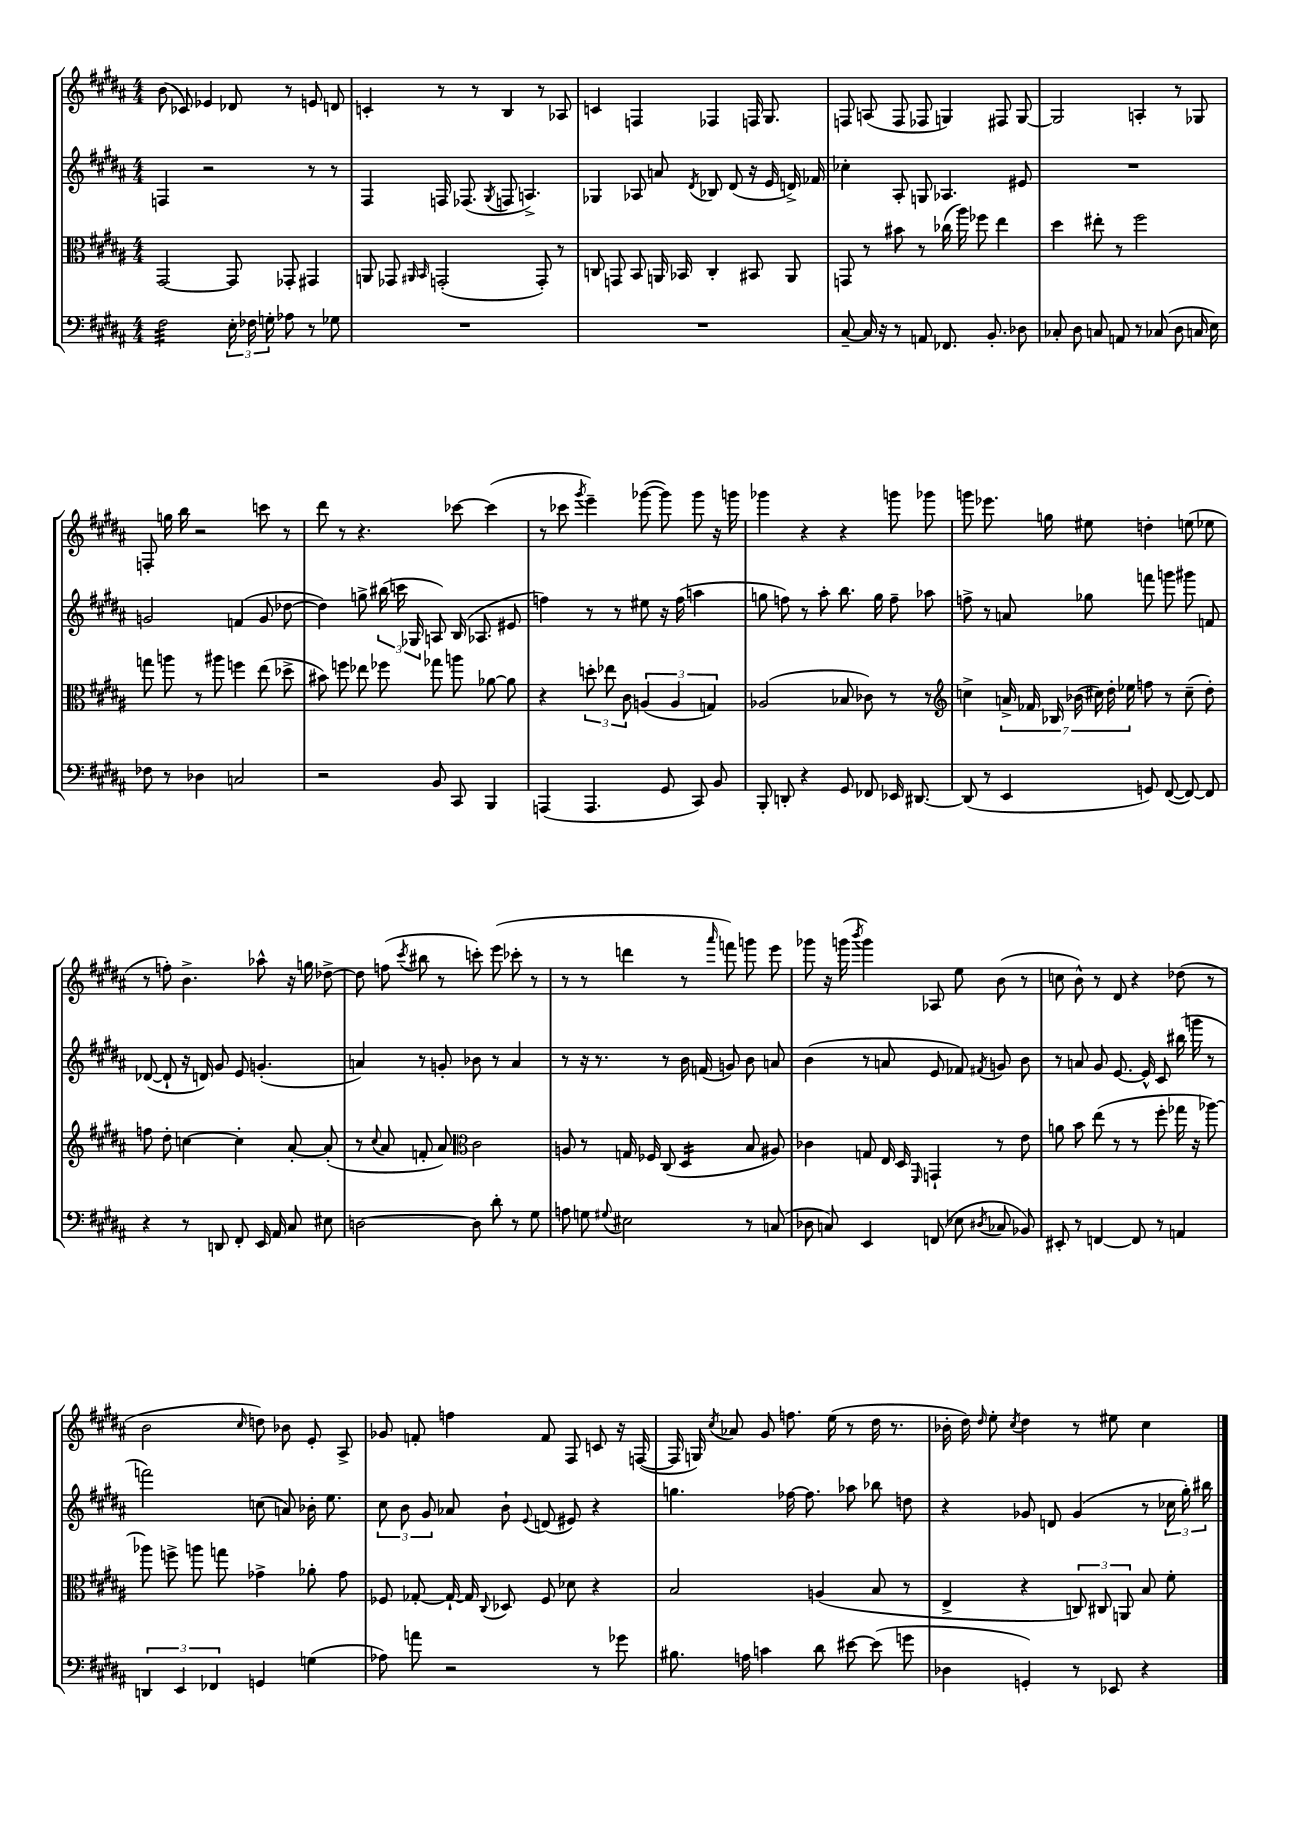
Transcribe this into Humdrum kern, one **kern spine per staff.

**kern	**kern	**kern	**kern
*staff4	*staff3	*staff2	*staff1
*clefF4	*clefC3	*clefG2	*clefG2
*k[f#c#g#d#a#]	*k[f#c#g#d#a#]	*k[f#c#g#d#a#]	*k[f#c#g#d#a#]
*M4/4	*M4/4	*M4/4	*M4/4
2F#	[2GG#	4F	(8b
.	.	.	8c-)
.	.	2r	4e-
24E'	8GG#]	.	8d-
24F-	.	.	.
24G'	.	.	.
8A-	8GG-'	.	8r
8r	4GG#	8r	8e
8G-	.	8r	8d
=	=	=	=
1r	8AA	4F#	4c'
.	8GG-	.	.
.	16qqAA#	.	.
.	16qqBB	.	.
.	(2GG'	16F	8r
.	.	(8.F-	.
.	.	.	8r
.	.	8qG#	.
.	.	8F	4B
.	.	4.A^)	.
.	8GG')	.	8r
.	8r	.	8A-
=	=	=	=
1r	8C	4G-	4c
.	8GG	.	.
.	8BB	8A-	4F
.	16AA	8a	.
.	16BB-	.	.
.	.	8qd#	.
.	4C'	8B-	4F-
.	.	(8d#	.
.	8BB#	16r	16F
.	.	16e	8.G#
.	8AA	16d^)	.
.	.	16f-	.
=	=	=	=
[8C#~	8GG	4cc-'	8F
16C#]	8r	.	(8A
16r	.	.	.
8r	8b#	8A#'	8F
8AA	8r	8G	8F-
8.FF-	(16cc-	4.A-	4G)
.	16aa#)	.	.
.	8ff-	.	.
8.BB'	.	.	.
.	4ee	.	8F#
8D-	.	8e#	[8G
=	=	=	=
8C-'	4dd#	1r	2G]
8D#	.	.	.
8C	8ee#'	.	.
8AA	8r	.	.
8r	2ff#	.	4A'
(8C-	.	.	.
8D#	.	.	8r
16C	.	.	8G-
16E)	.	.	.
=	=	=	=
8F-	8gg	2g	8F'
8r	8aa	.	16gg
.	.	.	16bb
4D-	8r	.	2r
.	8aa#	.	.
2C	4ff	(4f	.
.	(8ee	8g	8ccc
.	8dd-^	[8dd-	8r
=	=	=	=
2r	8b#)	4dd-])	8ddd#
.	8ff	.	8r
.	8ee-	8gg^	4.r
.	8ff-	(24bb#	.
.	.	24ccc	.
.	.	24G-	.
8BB	8gg-	8A)	.
8CC#	8aa	(16B	[8ccc-
.	.	8.A-	.
4BBB	[8a-	.	(4ccc-]
.	8a-]	8e#	.
=	=	=	=
(4AAA	4r	4ff)	8r
.	.	.	8ccc-
.	.	.	8qggg#
4.AAA	12dd'	8r	4eee~)
.	12ee-	.	.
.	.	8r	.
.	12c#	.	.
.	(6A	8ee#	([8ggg-
8GG#	.	16r	8ggg-])
.	6A	.	.
.	.	(16ff	.
8CC#)	.	4aa	8ggg-
.	6G)	.	.
8BB	.	.	16r
.	.	.	16ggg
=	=	=	=
8BBB'	(2A-	8gg	4ggg-
8DD'	.	8ff)	.
4r	.	8r	4r
.	.	8aa#'	.
8GG#	8B-	8.bb	4r
8FF-	8c-)	.	.
.	.	16gg	.
16EE-	8r	8ff~	8ggg
[8.DD#	.	.	.
.	8r	8aa-	8ggg-
=	=	=	=
*	*clefG2	*	*
(8DD#]	4cc^	8ff^	8ggg
8r	.	8r	8.eee-
4EE	28a^	8a	.
.	28f-	.	.
.	.	.	16gg
.	28B-	.	.
.	(28b-	.	.
.	.	8gg-	8ee#
.	28cc#)	.	.
.	28dd#'	.	.
.	28ee-	.	.
8GG)	8ff	8fff	4dd'
([8FF#	8r	8ggg	.
8FF#_)	(8cc#~	8ggg#	(8ee
8FF#]	8dd#')	8f	8ee-
=	=	=	=
4r	8ff	([8d-	8r
.	8dd#'	8d-`]	8ff')
8r	[4cc	16r	4.b^
.	.	16d)	.
8DD	.	8g#	.
8FF#'	4cc']	8e	.
16EE	.	(4.g'	8aa-^^
16AA#	.	.	.
8C#	[8a#'	.	16r
.	.	.	16gg
8E#	(8a#']	.	[8dd-^
=	=	=	=
[2D	8r	4a)	8dd-]
.	8qqcc#	.	.
.	8a#	.	(8ff
.	.	.	8qccc#
.	8f'	8r	8bb#
.	8a#)	8g'	8r
*	*clefC3	*	*
8D]	2c#	8b-	8ccc')
8d#'	.	8r	(8eee
8r	.	4a	8ccc-'
8G#	.	.	8r
=	=	=	=
8A	8A	8r	8r
8G	8r	16r	8r
.	.	8.r	.
8qqG#	.	.	.
2E#	16G	.	4ddd
.	16F-	.	.
.	(8C#	8r	.
.	4D#	16b	8r
.	.	(16f	.
.	.	.	16qqaaa#
.	.	8g)	8fff)
8r	8B	8b	8ggg
(8C	8A#)	8a	8eee
=	=	=	=
8D-	4c-	(4b	8ggg-
8C)	.	.	16r
.	.	.	(16ggg
.	.	.	8qbbb
4EE	8G	8r	4ggg)
.	16E	8a	.
.	16D#	.	.
.	16qqFF#	.	.
(8FF	4GG`	8e	8A-
8E-	.	8f-)	8ee
8qD#	.	8qf#	.
8C-	8r	8g	(8b
8BB-)	8e	8b	8r
=	=	=	=
8EE#'	8a	8r	8cc
8r	8b	8a	8b^^)
[4FF	(8ee	8g#	8r
.	8r	[8.e	8d#
8FF]	8r	.	4r
.	.	16e^^]	.
8r	8ff#'	8c#	.
4AA	16gg-	(16bb#	(8dd-
.	16r	16ggg	.
.	[8aa-)	8r	8r
=	=	=	=
6DD	8aa-]	2fff)	2b
.	8ff^	.	.
6EE	.	.	.
.	8aa	.	.
6FF-	.	.	.
.	8gg	.	.
.	.	.	16qqcc#
4GG	4g-^	(8cc	8dd)
.	.	8a)	8b-
(4G	8a-'	16b-'	8e'
.	.	8.ee	.
.	8g-	.	8A#^
=	=	=	=
8A-)	8F-	12cc#	8g-
.	.	12b	.
8a	[8G-'	.	8f'
.	.	12g#	.
2r	16G-`_	8a-	4ff
.	16G-]	.	.
.	8qqC#	.	.
.	8D-	8b`	.
.	.	8qqe	.
.	8F-	(8d	8f
.	8d-	8e#)	8F#
8r	4r	4r	8c
8g-	.	.	16r
.	.	.	([16F
=	=	=	=
8.B#	2B	4.gg	16F]
.	.	.	16G)
.	.	.	8qcc#
.	.	.	8a-
16A	.	.	.
4c	.	.	8g#
.	.	[16ff-	8.ff
.	.	8.ff-]	.
8d#	(4A	.	.
.	.	.	(16ee
[8e#	.	8aa-	8r
(8e#]	8B	8bb-	16dd#
.	.	.	8.r
8g	8r	8dd	.
=	=	=	=
4D-	4E^	4r	16b-'
.	.	.	16dd#)
.	.	.	16qqdd#
.	.	.	8ee'
.	.	.	8qcc#
4GG')	4r	8g-	4dd#
.	.	8d	.
8r	12C)	(4g-	8r
.	12C#	.	.
8EE-	.	.	8ee#
.	12AA	.	.
4r	8B	8r	4cc#
.	8f#'	24cc-	.
.	.	24gg#')	.
.	.	24bb#	.
==	==	==	==
*-	*-	*-	*-
